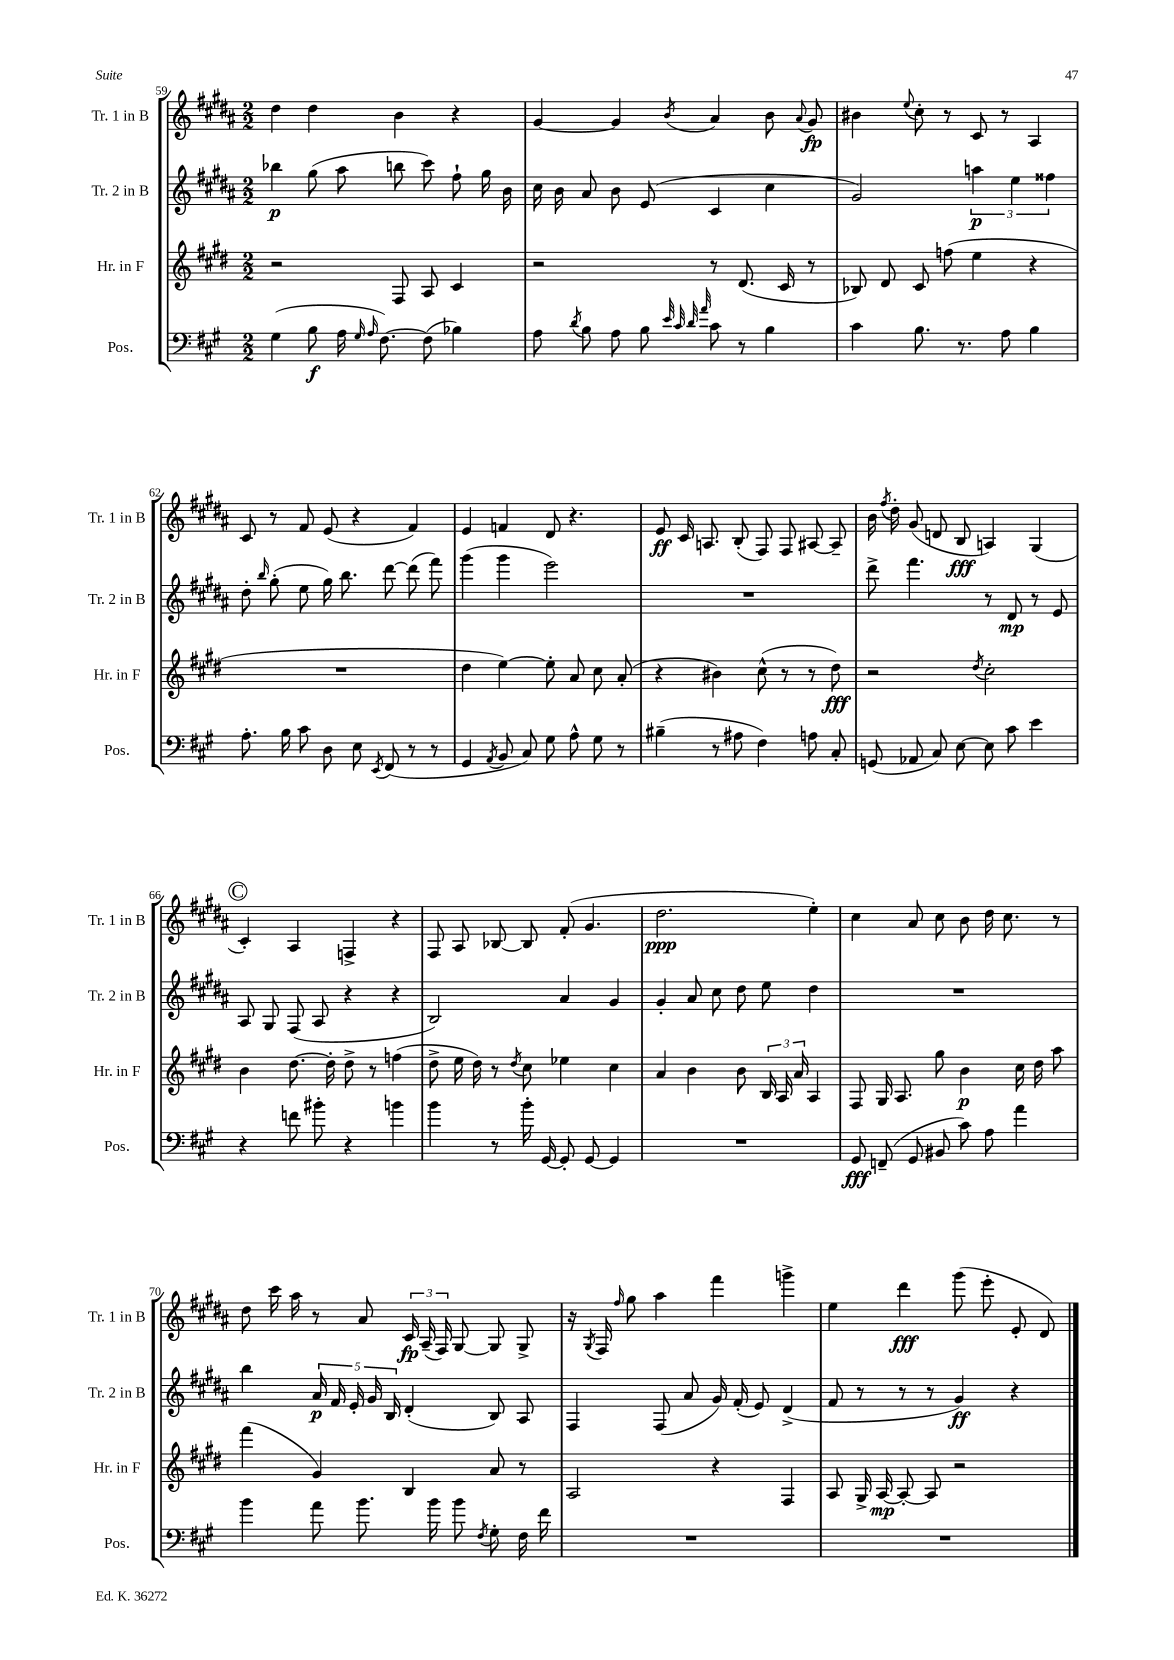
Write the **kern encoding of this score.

**kern	**dynam	**kern	**dynam	**kern	**dynam	**kern	**dynam
*part4	*part4	*part3	*part3	*part2	*part2	*part1	*part1
*staff4	*staff4	*staff3	*staff3	*staff2	*staff2	*staff1	*staff1
*I"Pos.	*	*I"Hr. in F	*	*I"Tr. 2 in B	*	*I"Tr. 1 in B	*
*I'Pos.	*	*I'Hr. in F	*	*I'Tr. 2 in B	*	*I'Tr. 1 in B	*
*clefF4	*	*clefG2	*	*clefG2	*	*clefG2	*
*k[f#c#g#]	*	*k[f#c#g#d#]	*	*k[f#c#g#d#a#]	*	*k[f#c#g#d#a#]	*
*M2/2	*	*M2/2	*	*M2/2	*	*M2/2	*
=59	=59	=59	=59	=59	=59	=59	=59
(4G#\	.	2r	.	4bb-X\	p	4dd#\	.
8B\	f	.	.	(8gg#\	.	4dd#\	.
16A\	.	.	.	8aa#\	.	.	.
16qqG#/	.	.	.	.	.	.	.
16qqA/	.	.	.	.	.	.	.
[8.F#\)	.	.	.	.	.	.	.
.	.	8F#/	.	8bbn\	.	4b\	.
(8F#\]	.	8A/	.	8ccc#\)	.	.	.
4B-X\)	.	4c#/	.	8ff#`\	.	4r	.
.	.	.	.	16gg#\	.	.	.
.	.	.	.	16b\	.	.	.
=60	=60	=60	=60	=60	=60	=60	=60
8A\	.	2r	.	16cc#\	.	[4g#/	.
.	.	.	.	16b\	.	.	.
8qd/	.	.	.	.	.	.	.
8B\	.	.	.	8a#/	.	.	.
8A\	.	.	.	8b\	.	4g#/]	.
8B\	.	.	.	(8e/	.	.	.
32qqe/	.	.	.	.	.	.	.
32qqc#/	.	.	.	.	.	.	.
32qqd/	.	.	.	.	.	.	.
32qqa/	.	.	.	.	.	8qb/	.
8c#\	.	8r	.	4c#/	.	4a#/	.
8r	.	(8.d#/	.	.	.	.	.
4B\	.	.	.	4cc#\	.	8b\	.
.	.	16c#/	.	.	.	.	.
.	.	.	.	.	.	8qqa#/	.
.	.	8r	.	.	.	8g#/	fp
=61	=61	=61	=61	=61	=61	=61	=61
4c#\	.	8B-X/)	.	2g#/)	.	4b#X\	.
.	.	8d#/	.	.	.	.	.
.	.	.	.	.	.	8qqee/	.
8.B\	.	8c#/	.	.	.	8cc#'\	.
.	.	(8ffn\	.	.	.	8r	.
8.r	.	.	.	.	.	.	.
.	.	4ee\	.	6aan\	p	8c#/	.
8A\	.	.	.	.	.	8r	.
.	.	.	.	6ee\	.	.	.
4B\	.	4r	.	.	.	4A#/	.
.	.	.	.	6ff##X\	.	.	.
!!LO:LB:g=z
=62	=62	=62	=62	=62	=62	=62	=62
8.A'\	.	1r	.	8dd#'\	.	8c#/	.
.	.	.	.	16qqbb/	.	.	.
.	.	.	.	(8gg#'\	.	8r	.
16B\	.	.	.	.	.	.	.
8c#\	.	.	.	8ee\	.	8f#/	.
8D\	.	.	.	16gg#\)	.	(8e/	.
.	.	.	.	8.bb\	.	.	.
8E\	.	.	.	.	.	4r	.
8qEE/	.	.	.	.	.	.	.
(8FF#/	.	.	.	[8ddd#\	.	.	.
8r	.	.	.	(8ddd#\]	.	4f#/)	.
8r	.	.	.	8fff#\)	.	.	.
=63	=63	=63	=63	=63	=63	=63	=63
4GG#/	.	4dd#\	.	(4ggg#\	.	4e/	.
8qAA/	.	.	.	.	.	.	.
8BB/	.	[4ee\)	.	4ggg#\	.	4fn/	.
8C#/)	.	.	.	.	.	.	.
8G#\	.	8ee'\]	.	2eee\)	.	8d#/	.
8A^^\	.	8a/	.	.	.	4.r	.
8G#\	.	8cc#\	.	.	.	.	.
8r	.	(8a'/	.	.	.	.	.
=64	=64	=64	=64	=64	=64	=64	=64
(4B#X~\	.	4r	.	1r	.	8e/	ff
.	.	.	.	.	.	16c#/	.
.	.	.	.	.	.	8.An/	.
8r	.	4b#X\)	.	.	.	.	.
8A#X\	.	.	.	.	.	(8B'/	.
4F#\)	.	(8cc#^^\	.	.	.	8F#/)	.
.	.	8r	.	.	.	8F#/	.
8An\	.	8r	.	.	.	[8A#X/	.
8C#'/	.	8dd#\)	fff	.	.	8A#~/]	.
=65	=65	=65	=65	=65	=65	=65	=65
(8GGn/	.	2r	.	8ddd#^\	.	16b\	.
.	.	.	.	.	.	8qff#/	.
.	.	.	.	.	.	16dd#'\	.
8AA-X/	.	.	.	4.fff#\	.	(8g#/	.
8C#/)	.	.	.	.	.	8dn/	.
[8E\	.	.	.	.	.	8B/	fff
.	.	8qdd#/	.	.	.	.	.
8E\]	.	2cc#'\	.	8r	.	4An/)	.
8c#\	.	.	.	8d#/	mp	.	.
4e\	.	.	.	8r	.	(4G#/	.
.	.	.	.	8e/	.	.	.
!!LO:LB:g=z
!!LO:REH:place=s1:t=C
=66	=66	=66	=66	=66	=66	=66	=66
4r	.	4b\	.	8A#/	.	4c#'/)	.
.	.	.	.	8G#/	.	.	.
8fn\	.	[8.dd#\	.	(8F#/	.	4A#/	.
8b#X'\	.	.	.	8A#/	.	.	.
.	.	16dd#'\]	.	.	.	.	.
4r	.	8dd#^\	.	4r	.	4Fn^/	.
.	.	8r	.	.	.	.	.
4bn\	.	(4ffn\	.	4r	.	4r	.
=67	=67	=67	=67	=67	=67	=67	=67
4b\	.	8dd#^\	.	2B/)	.	8F#/	.
.	.	16ee\	.	.	.	8A#/	.
.	.	16dd#\)	.	.	.	.	.
8r	.	8r	.	.	.	[8B-X/	.
.	.	8qdd#/	.	.	.	.	.
16b'\	.	8cc#\	.	.	.	8B-/]	.
[16GG#/	.	.	.	.	.	.	.
8GG#'/]	.	4ee-X\	.	4a#/	.	(8f#'/	.
[8GG#/	.	.	.	.	.	4.g#/	.
4GG#/]	.	4cc#\	.	4g#/	.	.	.
=68	=68	=68	=68	=68	=68	=68	=68
1r	.	4a/	.	4g#'/	.	2.dd#\	ppp
.	.	4b\	.	8a#/	.	.	.
.	.	.	.	8cc#\	.	.	.
.	.	8b\	.	8dd#\	.	.	.
.	.	24B/	.	8ee\	.	.	.
.	.	24A/	.	.	.	.	.
.	.	24a/	.	.	.	.	.
.	.	4A/	.	4dd#\	.	4ee'\)	.
=69	=69	=69	=69	=69	=69	=69	=69
8GG#/	fff	8F#/	.	1r	.	4cc#\	.
(8FFn~/	.	16G#/	.	.	.	.	.
.	.	8.A/	.	.	.	.	.
8GG#/	.	.	.	.	.	8a#/	.
8BB#X/	.	8gg#\	.	.	.	8cc#\	.
8c#\)	.	4b\	p	.	.	8b\	.
8A\	.	.	.	.	.	16dd#\	.
.	.	.	.	.	.	8.cc#\	.
4a\	.	16cc#\	.	.	.	.	.
.	.	16dd#\	.	.	.	.	.
.	.	8aa\	.	.	.	8r	.
!!LO:LB:g=z
=70	=70	=70	=70	=70	=70	=70	=70
4b\	.	(4fff#\	.	4bb\	.	8dd#\	.
.	.	.	.	.	.	16ccc#\	.
.	.	.	.	.	.	16aa#\	.
8a\	.	4g#/)	.	20a#/	p	8r	.
.	.	.	.	20f#/	.	.	.
.	.	.	.	20e'/	.	.	.
8.b\	.	.	.	.	.	8a#/	.
.	.	.	.	20g#/	.	.	.
.	.	.	.	20B/	.	.	.
.	.	4B/	.	(4d#'/	.	24c#/	fp
.	.	.	.	.	.	(24A#~/	.
16b\	.	.	.	.	.	.	.
.	.	.	.	.	.	24F#/)	.
8b\	.	.	.	.	.	[8G#/	.
8qF#/	.	.	.	.	.	.	.
8G#'\	.	8a/	.	8B/)	.	8G#/]	.
16F#\	.	8r	.	8A#/	.	8G#^/	.
16f#\	.	.	.	.	.	.	.
=71	=71	=71	=71	=71	=71	=71	=71
1r	.	2A/	.	4F#/	.	16r	.
.	.	.	.	.	.	8qG#/	.
.	.	.	.	.	.	16F#/	.
.	.	.	.	.	.	16qqff#/	.
.	.	.	.	.	.	8gg#\	.
.	.	.	.	(8F#/	.	4aa#\	.
.	.	.	.	8a#/	.	.	.
.	.	4r	.	16g#/)	.	4fff#\	.
.	.	.	.	(16f#'/	.	.	.
.	.	.	.	8e/)	.	.	.
.	.	4F#/	.	(4d#^/	.	4gggn^\	.
=72	=72	=72	=72	=72	=72	=72	=72
1r	.	8A/	.	8f#/	.	4ee\	.
.	.	16G#^/	.	8r	.	.	.
.	.	[16A/	mp	.	.	.	.
.	.	8A'/_	.	8r	.	4ddd#\	fff
.	.	8A/]	.	8r	.	.	.
.	.	2r	.	4g#/)	ff	(8ggg#\	.
.	.	.	.	.	.	8eee'\	.
.	.	.	.	4r	.	8e'/	.
.	.	.	.	.	.	8d#/)	.
==	==	==	==	==	==	==	==
*-	*-	*-	*-	*-	*-	*-	*-
